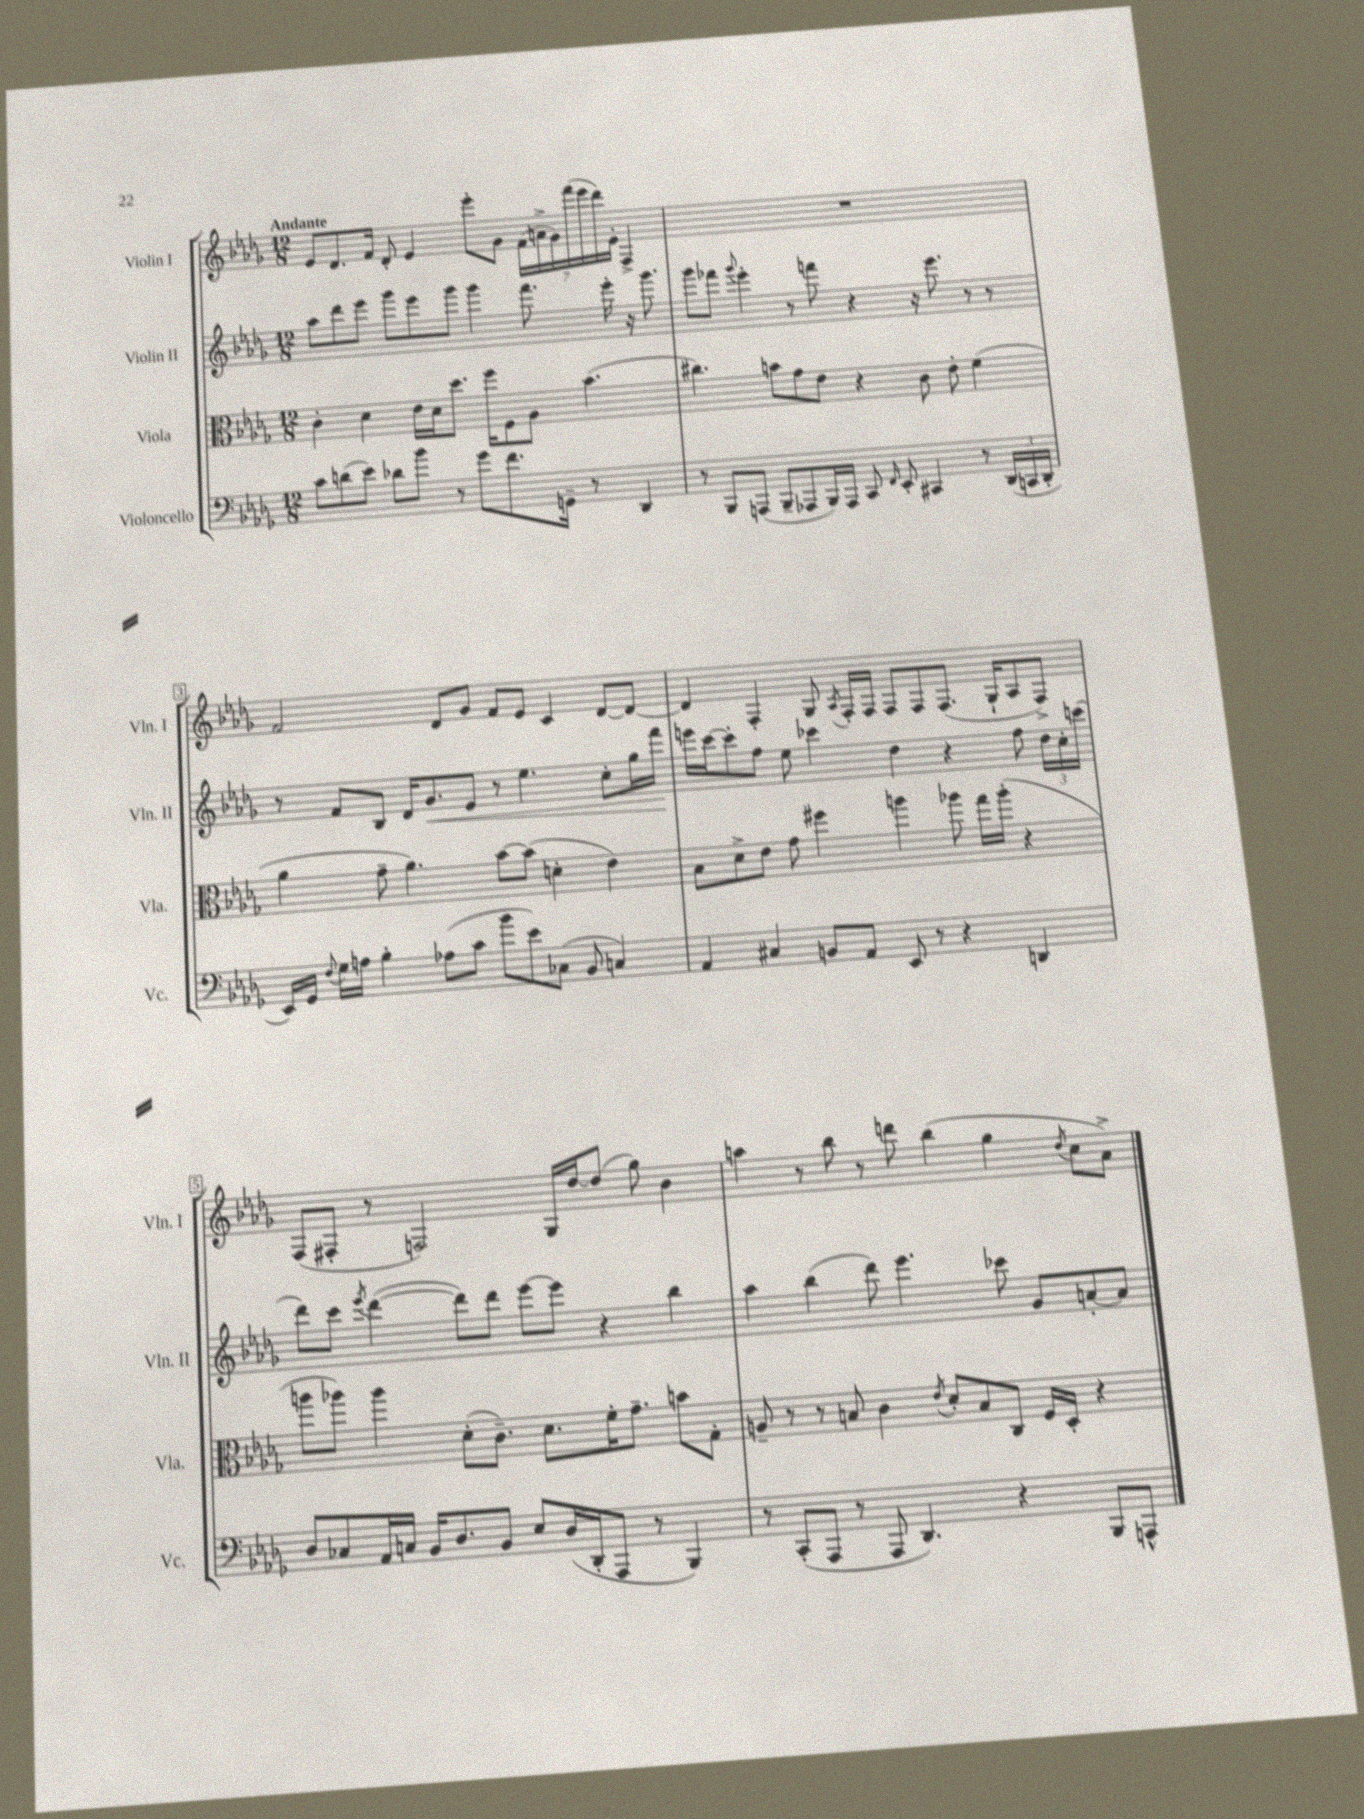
<<
\new StaffGroup <<
\new Staff = "s0" \with { instrumentName = "Violin I" shortInstrumentName = "Vln. I" } {
    \clef treble \key des \major \numericTimeSignature \time 12/8 \tempo "Andante"
    \autoBeamOff ees'8[ des'8. f'16] des'8-. ees'4 ees'''8[-. ges'8] \tuplet 7/4 { f'16[( a'16-> ges'16) f'''16( ees'''16 des'''16) ees'16]-. } f4-> |
    R1. |
    f'2 des'8[ ges'8] f'8[ ees'8] c'4 des'8[~ des'8]~ |
    des'4 f4-. ges8 \acciaccatura { aes8 } f16[-. f16] f8[ f8 f8.]( ges16[-! aes8 f8]->) |
    f8[( fis8]-. r8 f2) ges16[ des''16~ des''8]( ges''8) bes'4 |
    a''4 r8 bes''8 r8 d'''8 bes''4( ges''4 \acciaccatura { des''8 } c''8[ aes'8]->) \bar "|." |
}
\new Staff = "s1" \with { instrumentName = "Violin II" shortInstrumentName = "Vln. II" } {
    \clef treble \key des \major \numericTimeSignature \time 12/8
    \autoBeamOff aes''8[ des'''8 ees'''8] ges'''8[ ees'''8 ges'''8] ges'''4 f'''8. ees'''16-. r16 ges'''8. |
    ges'''8[ fes'''8] \appoggiatura { ges'''8 } ees'''4-. r8 f'''8 r4 r16 ees'''8. r8 r8 |
    r8 f'8[ bes8] des'16[ ges'8.\< ees'8] r8 ees''4. c''8[-. ges''16 f'''16]\! |
    e'''16[ c'''16~ c'''8-. f''8] ees''8 ces'''4 des''4 r4 f''8 \tuplet 3/2 { des''16[ c''16-. c'''16]( } |
    des'''8[) c'''8] \acciaccatura { ees'''8 } des'''4~( des'''8[) des'''8] ees'''8[~ ees'''8] r4 bes''4 |
    aes''4 bes''4( des'''8) ees'''4. ces'''8 ges'8[ a'8~-. a'8] \bar "|." |
}
\new Staff = "s2" \with { instrumentName = "Viola" shortInstrumentName = "Vla." } {
    \clef alto \key des \major \numericTimeSignature \time 12/8
    \autoBeamOff c'4-. des'4 ees'16[ des'16 des''8.] f''16[ f8 aes8] bes'4.( |
    cis''4.) b'8[ ges'8 ees'8] r4 c'8 ees'8-. f'4( |
    aes'4 ges'8-- aes'4.) bes'8[~ bes'8]( d'4-. ees'4) |
    bes8[ des'8-> ees'8] ges'8 fis''4 a''4 aes''8 ges''16[ aes''16]-.( r4 |
    a''8[ aes''8]) aes''4 des'8[-.( c'8.]--) des'8.[ f'16-. ges'8.]-- b'8[ ges8]-. |
    a8-- r8 r8 b8 c'4 \acciaccatura { ees'8 } des'8[-. b8 c8] f16[ des16]-. r4 \bar "|." |
}
\new Staff = "s3" \with { instrumentName = "Violoncello" shortInstrumentName = "Vc." } {
    \clef bass \key des \major \numericTimeSignature \time 12/8
    \autoBeamOff c'8[ d'8( ees'8]) des'8[ bes'8] r8 ges'8[ f'8. g,16]-- r8 des,4 |
    r8 bes,,8[ a,,8]( bes,,8[-- aes,,8 bes,,16) aes,,16] c,8 \grace { f,16 } ees,8-. cis,4 r8 \tuplet 3/2 { des,16[( c,16 des,16]-. } |
    ees,16[) ges,16] \appoggiatura { f8 } ges16[ a16] bes4-. aes8[( c'8] bes'8[ ees'8) ces8]( bes,8 c4) |
    aes,4 cis4 b,8[ aes,8] ees,8 r8 r4 d,4 |
    des8[ ces8 aes,16 c16] bes,16[ des8. bes,8] ees8[ des16( des,16-. aes,,8] r8 bes,,4) |
    r8 c,8[-.( aes,,8] r8 aes,,8 des,4.) r4 bes,,8[ a,,8]-^ \bar "|." |
}
>>
>>
\layout { \context { \Score \override BarNumber.stencil = #(make-stencil-boxer 0.1 0.3 ly:text-interface::print) } }
